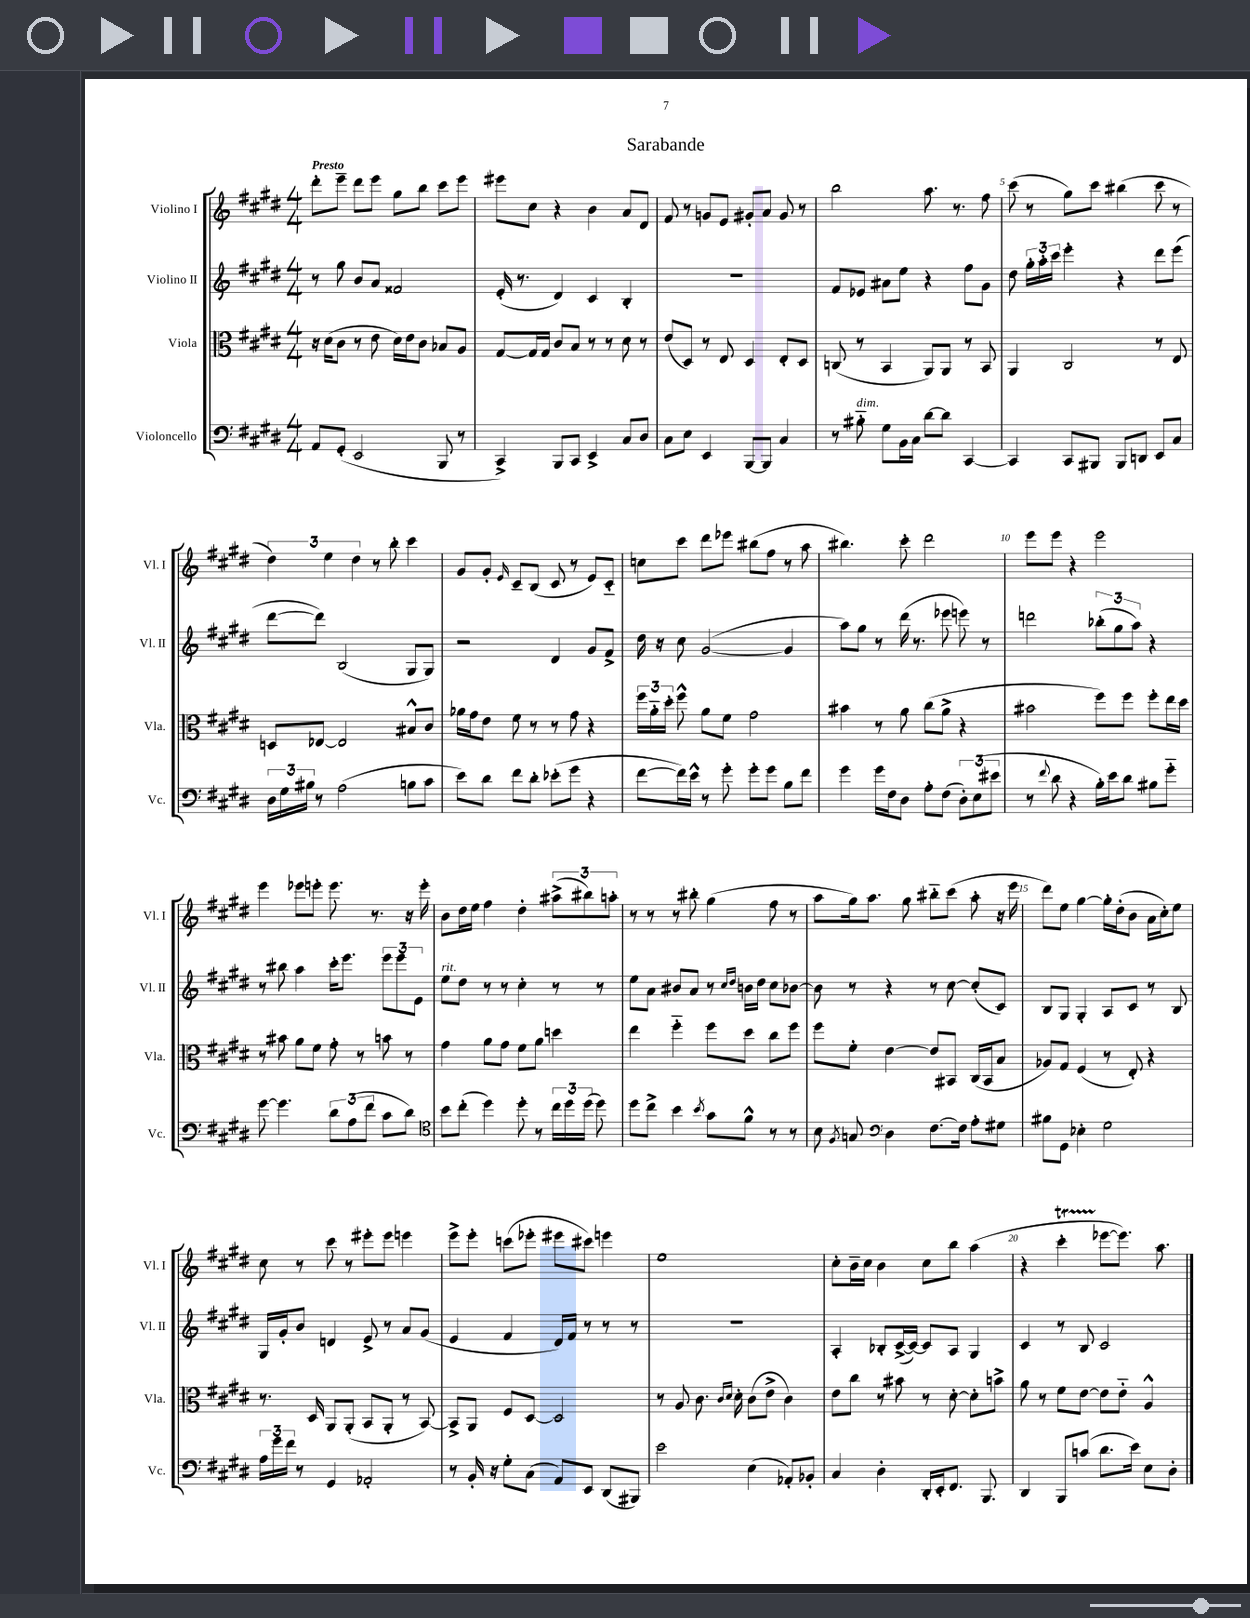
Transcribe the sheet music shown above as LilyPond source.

\header { title = "Sarabande" }
<<
\new StaffGroup <<
\new Staff = "s0" \with { instrumentName = "Violino I" shortInstrumentName = "Vl. I" } {
    \clef treble \key e \major \numericTimeSignature \time 4/4 \tempo "Presto"
    \autoBeamOff dis'''8[-. e'''8]-- dis'''8[ e'''8] gis''8[ b''8] cis'''8[ e'''8] |
    eis'''8[ cis''8] r4 b'4 a'8[ dis'8] |
    fis'8 r8 g'8[ e'8] gis'8[-. a'8] gis'8 r8 |
    b''2 a''8. r8. fis''8 |
    cis'''8( r8 gis''8[) cis'''8] bis''4( cis'''8 r8 |
    \tuplet 3/2 { dis''4) e''4 dis''4 } r8 b''8-. cis'''4 |
    gis'8[ gis'8]-. \grace { e'16 } cis'8[-- b8]( cis'8 r8 e'8[) cis'8]-_ |
    c''8[ cis'''8] dis'''8[ ees'''8] bis''8[( fis''8] r8 a''8 |
    bis''4.) cis'''8-. dis'''2 |
    e'''8[ e'''8] r4 e'''2 |
    e'''4 ees'''8[ e'''8]-. e'''8. r8. r16 e'''16-. |
    b'8[ dis''16 e''16] fis''4 dis''4-. \tuplet 3/2 { ais''8[->( bis''8) a''8]-. } |
    r8 r8 r8 bis''8-. gis''4( fis''8 r8 |
    a''8[ gis''16) a''8.] gis''8 bis''8[-_ cis'''8]( a''8-. r16 e'''16 |
    dis'''8[) e''8] gis''4~ gis''16[-. dis''16-.( b'8] a'16[ cis''16-.) e''8] |
    cis''8 r8 cis'''8 r8 eis'''8[-. eis'''8] e'''4 |
    e'''8[-> e'''8]-. c'''8[( ees'''8]-. eis'''8[ cis'''8]) e'''4 |
    e''1 |
    cis''8[-. b'16-- cis''16] b'4 cis''8[ b''8] a''4( |
    r4 cis'''4-.\startTrillSpan ees'''8[~\stopTrillSpan ees'''8.]) a''8. \bar "|." |
}
\new Staff = "s1" \with { instrumentName = "Violino II" shortInstrumentName = "Vl. II" } {
    \clef treble \key e \major \numericTimeSignature \time 4/4
    \autoBeamOff r8 gis''8 b'8[ a'8] fisis'2 |
    e'16-.( r8. dis'4) cis'4 b4-. |
    R1 |
    fis'8[ ees'8] ais'8[ e''8] r4 fis''8[ gis'8] |
    dis''8 \tuplet 3/2 { gis''16[-. a''16-. cis'''16] } e'''4-. r4 dis'''8[ e'''8]( |
    dis'''8[~ dis'''8]) b2( gis8[ gis8]) |
    r2 dis'4 gis'8[ fis'8]-> |
    dis''16 r16 cis''8 gis'2~( gis'4 |
    a''8[) gis''8] r8 dis'''16( r8. ees'''8 e'''8) r8 |
    d'''2 \tuplet 3/2 { bes''8[-.( gis''8 a''8]) } r4 |
    r8 bis''8 a''4 cis'''16[-. e'''8.] \tuplet 3/2 { e'''8[ e'''8 e'8] } |
    e''8[^\markup { \italic "rit." } dis''8] r8 r8 cis''4-. r8 r8 |
    e''8[ a'8] bis'8[ a'8] r8 \grace { cis''16[ dis''16] } b'16[ dis''16] cis''8[ bes'8]~ |
    bes'8 r8 r4 r8 cis''8~ cis''8[-.( cis'8]) |
    b8[ gis8] gis4-. a8[ cis'8] r8 b8 |
    gis16[ gis'16-. b'8] d'4 e'8-> r8 a'8[ gis'8]( |
    e'4 fis'4 dis'16[) fis'16] r8 r8 r8 |
    R1 |
    a4-. bes8[-. cis'16~->( cis'16]~) cis'8[ a8] gis4 |
    cis'4 r8 b8 cis'2 \bar "|." |
}
\new Staff = "s2" \with { instrumentName = "Viola" shortInstrumentName = "Vla." } {
    \clef alto \key e \major \numericTimeSignature \time 4/4
    \autoBeamOff r16 dis'16[( cis'8] r8 e'8 dis'16[) e'16 cis'8] bes8[ a8] |
    gis8[~ gis16 gis16] cis'8[ b8] r8 r8 dis'8 r8 |
    e'8[( dis8]) r8 e8 dis4 e8[-. dis8] |
    c8( r8 b,4 a,8[) a,8] r8 b,8 |
    a,4 cis2 r8 e8 |
    d8[ ees8]~ ees2 bis8[-^ cis'8] |
    aes'16[ gis'16 e'8] fis'8 r8 r8 gis'8 r4 |
    \tuplet 3/2 { fis''16[ a'16-_ dis''16]-. } fis''8-^ a'8[ fis'8] gis'2 |
    bis'4 r8 a'8 cis''8[( a'8]-> r4 |
    bis'2 fis''8[) fis''8] fis''8[-. e''16 dis''16] |
    r8 bis'8 a'8[ fis'8] gis'8-. r8 b'8 r8 |
    gis'4 a'8[ gis'8] fis'8[ a'8] d''4 |
    e''4 fis''4-_ fis''8[ dis''8] cis''8[ fis''8] |
    fis''8[ fis'8]-. e'4~ e'8[ bis,8] cis16[( bis,16 b8] |
    aes8[) gis8] fis4( r8 e8-.) r4 |
    r8. dis16 a,8[ a,8]-.( b,8[ a,8]-. r8 b,8~) |
    b,8[-> a,8] fis8[ dis8]~ dis2 |
    r8 a8 cis'8. \grace { cis'16[ dis'16] } dis'16-. cis'8[( e'8]-> cis'4) |
    e'8[ cis''8] r8 bis'8 r8 dis'8~-. dis'8[-. b'8]-> |
    a'8 r8 fis'8[ e'8]~ e'8[ e'8]-_ a4-^ \bar "|." |
}
\new Staff = "s3" \with { instrumentName = "Violoncello" shortInstrumentName = "Vc." } {
    \clef bass \key e \major \numericTimeSignature \time 4/4
    \autoBeamOff a,8[ gis,8]-.( e,2 b,,8 r8 |
    cis,4->) b,,8[ cis,8] e,4-> cis8[ dis8] |
    cis8[ e8] e,4 b,,8[~ b,,8] cis4 |
    r8 bis8-_^\markup { \italic "dim." } gis8[ b,16 cis16] dis'8[~ dis'8] cis,4~ |
    cis,4 cis,8[ bis,,8] bis,,8[ d,8] e,8[ cis8] |
    \tuplet 3/2 { dis16[ gis16 bis16] } r8 a2( b8[ cis'8] |
    e'8[) dis'8] fis'8[ dis'8]-. ees'8[-.( gis'8] r4 |
    fis'8[~ fis'16) e'16]-^ r8 gis'8-. gis'8[-. gis'8] b8[ fis'8] |
    gis'4 gis'16[ fis16 dis8] a8[-. fis8]( \tuplet 3/2 { dis8[-.) e8( eis'8] } |
    r8 \appoggiatura { fis'8 } dis'8 r4 b16[-.) e'16 dis'8] bis8[ gis'8]-_ |
    gis'8~ gis'4. \tuplet 3/2 { dis'8[ a8( fis'8] } cis'8[ dis'8]) |
    \clef tenor b'8[ cis''8]-.( dis''4) dis''8-. r8 \tuplet 3/2 { cis''16[ dis''16 dis''16]( } dis''8) |
    dis''8[ cis''8]-> b'4 \acciaccatura { b'8 } gis'8[ fis'8]-^ r8 r8 |
    b8 \acciaccatura { fis8 } g8 \clef bass dis4 fis8.[~ fis16] a8[-. gis8] |
    bis8[ gis,8] ees4-. gis2 |
    \tuplet 3/2 { a16[ gis'16 fis'16] } r8 gis,4 aes,2-. |
    r8 b,16-. r16 gis8[-. cis8]( a,8[) e,8] dis,8[( bis,,8]) |
    e'2 e4( aes,8[-.) bes,8]-. |
    cis4 dis4-. dis,16[-. e,16-. fis,8.] b,,8. |
    dis,4 b,,8[ c'8]( dis'8.[ e'16]) e8[ dis8]-. \bar "|." |
}
>>
>>
\layout { \context { \Score \override BarNumber.break-visibility = ##(#f #t #t) barNumberVisibility = #(every-nth-bar-number-visible 5) } }
